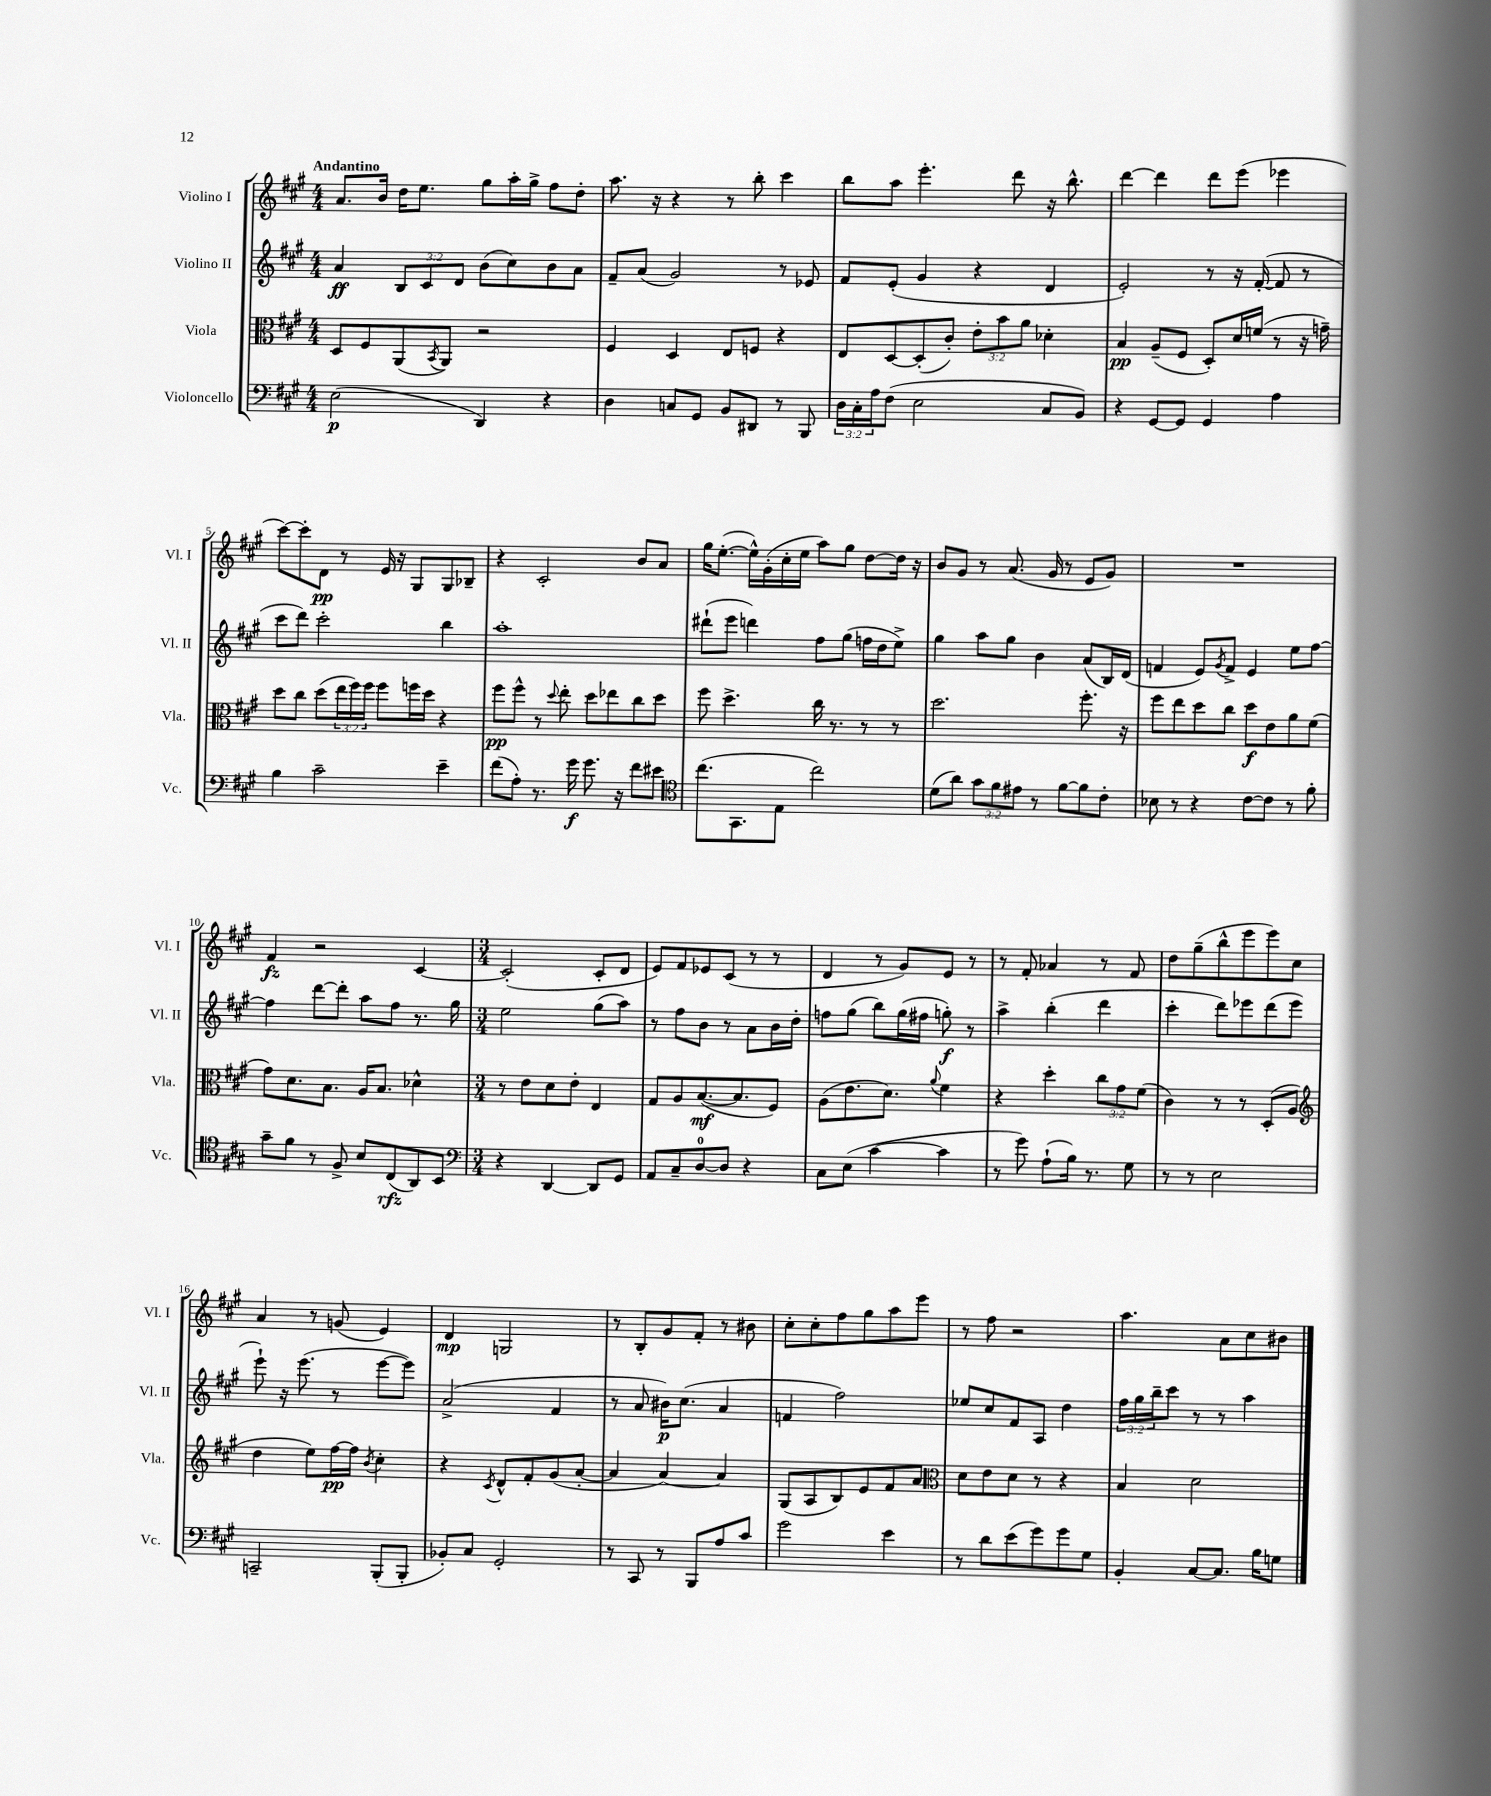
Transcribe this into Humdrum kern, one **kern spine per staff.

**kern	**kern	**kern	**kern
*staff4	*staff3	*staff2	*staff1
*clefF4	*clefC3	*clefG2	*clefG2
*k[f#c#g#]	*k[f#c#g#]	*k[f#c#g#]	*k[f#c#g#]
*M4/4	*M4/4	*M4/4	*M4/4
(2E	8D	4a	8.a
.	8F#	.	.
.	.	.	16b
.	(8AA	12B	16dd
.	.	.	8.ee
.	.	12c#	.
.	8qBB	.	.
.	8AA)	.	.
.	.	12d	.
4DD)	2r	(8b	8gg#
.	.	8cc#)	16aa'
.	.	.	16gg#^
4r	.	8b	8ff#
.	.	8a	8dd'
=	=	=	=
4D	4F#	8f#~	8.aa
.	.	(8a	.
.	.	.	16r
8C	4D	2g#)	4r
8GG#	.	.	.
8BB	8E	.	8r
8DD#	8F	.	8bb'
8r	4r	8r	4ccc#
8BBB	.	8e-	.
=	=	=	=
24D	8E	8f#	8bb
24C#'	.	.	.
24A	.	.	.
(8F#	[8D	(8e'	8aa
2E	(8D']	4g#	4.eee'
.	8c#')	.	.
.	12e'	4r	.
.	12b	.	.
.	.	.	8ddd
.	12a	.	.
8C#	4d-'	4d	16r
.	.	.	8.bb^^
8BB)	.	.	.
=	=	=	=
4r	4B	2e')	[4ddd
[8GG#	(8A~	.	4ddd]
8GG#]	8F#	.	.
4GG#	8D')	8r	8ddd
.	16d	16r	(8eee
.	(16f	([16f#'	.
4A	8r	8f#]	4eee-
.	16r	8r	.
.	16g~)	.	.
=	=	=	=
4B	8dd	8ccc#	[8ccc#)
.	8cc#	8ddd)	8ccc#']
2c#~	(8dd	2ccc#'	8d
.	24ee	.	8r
.	24ff#)	.	.
.	24ff#	.	.
.	8ff#	.	16e
.	.	.	16r
.	16ff	.	8G#
.	16dd	.	.
4e~	4r	4bb	8G#
.	.	.	8B-~
=	=	=	=
(8f#	8ff#	1aa'	4r
8A')	8ff#^^	.	.
8.r	8r	.	2c#'
.	8qqdd	.	.
.	8ee'	.	.
16g#	.	.	.
8.g#	8dd	.	.
.	8ee-	.	.
16r	.	.	.
8f#	8cc#	.	8b
8e#	8dd	.	8a
=	=	=	=
*clefC4	*	*	*
(8.cc#	8ff#	(8ddd#`	16gg#
.	.	.	([8.ee'
.	4.dd^	8eee	.
8.GG#	.	.	.
.	.	4ddd)	16ee^^])
.	.	.	(16g#'
8E	.	.	16cc#'
.	.	.	16ee
2cc#)	16cc#	8ff#	8aa)
.	8.r	.	.
.	.	(8gg#	8gg#
.	8r	16ff	[8dd
.	.	16dd	.
.	8r	8ee^)	16dd]
.	.	.	16r
=	=	=	=
(8d	2.dd	4gg#	8b
8a)	.	.	8g#
12g#	.	8aa	8r
12f#	.	.	.
.	.	8gg#	(8.a
12e#	.	.	.
8r	.	4b	.
.	.	.	16g#
[8f#	.	.	8r
8f#]	8.ff#'	(8a	8e
8c#'	.	16B)	8g#)
.	16r	(16d	.
=	=	=	=
8B-	8ff#	4f	1r
8r	8ee	.	.
4r	8dd	8e)	.
.	.	8qg#	.
.	8cc#	8f^	.
[8c#	8dd	4e	.
8c#]	8e	.	.
8r	8a	8ee	.
8f#'	(8f#	[8ff#	.
=	=	=	=
8g#~	8g#)	4ff#]	4f#
8f#	8.d	.	.
8r	.	[8ddd	2r
.	8.B	.	.
8F#^	.	8ddd']	.
8B	16A	8aa	.
.	8.B	.	.
(8C#	.	8ff#	.
8AA)	4d-^^	8.r	[4c#
8BB	.	.	.
.	.	16gg#	.
=	=	=	=
*clefF4	*	*	*
*M3/4	*M3/4	*M3/4	*M3/4
4r	8r	2ee	(2c#']
.	8e	.	.
[4DD	8d	.	.
.	8e'	.	.
8DD]	4E	(8gg#	8c#'
8GG#	.	8aa)	8d
=	=	=	=
8AA	8G#	8r	8e)
8C#~	8A	8ff#	8f#
[8D	([8.B	8b	8e-
8D]	.	8r	(8c#
.	8.B]	.	.
4r	.	8a	8r
.	8F#)	16b	8r
.	.	16dd'	.
=	=	=	=
8C#	(8A	8ff	4d
(8E	8.e	(8gg#	.
[4c#	.	8bb)	8r
.	8.d)	.	.
.	.	(16gg#	8g#)
.	.	16ff#	.
.	8qqa	.	.
4c#]	4f#	8gg')	8e
.	.	8r	8r
=	=	=	=
8r	4r	4aa^	8r
8g#)	.	.	8f#'
(8A`	4dd'	(4bb'	4a-
16B)	.	.	.
8.r	.	.	.
.	12cc#	4ddd	8r
.	12g#	.	.
8G#	.	.	8f#
.	(12f#	.	.
=	=	=	=
8r	4c#)	4ccc#'	8dd
8r	.	.	(8gg#~
2E	8r	8ddd)	8bb^^
.	8r	8eee-	8eee
.	(8D'	(8ddd	8eee)
.	8A	8eee-	8cc#
=	=	=	=
*	*clefG2	*	*
2CC~	4dd	8eee`)	4a
.	.	16r	.
.	.	(8.eee	.
.	8ee)	.	8r
.	[16ff#	8r	(8g
.	16ff#]	.	.
.	8qb	.	.
(8BBB'	4cc#'	[8eee	4e)
8BBB'	.	8eee])	.
=	=	=	=
8BB-')	4r	(2a^	4d
8C#	.	.	.
.	8qc#	.	.
2GG#'	8d^^	.	2G
.	8f#'	.	.
.	(8g#	4f#	.
.	[8a'	.	.
=	=	=	=
8r	4a]	8r	8r
8CC#	.	8a	8B'
8r	[4a)	16b#)	8g#
.	.	(8.cc#	.
8BBB	.	.	8f#'
8A	4a]	4a	8r
8c#	.	.	8b#
=	=	=	=
2g#	(8G#	4f	8cc#'
.	8A	.	8cc#'
.	8B)	2ff#)	8ff#
.	8e	.	8gg#
4e	8f#	.	8aa
.	8a	.	8eee
=	=	=	=
*	*clefC3	*	*
8r	8d	8ee-	8r
8d	8e	8cc#	8ff#
(8e	8d	8f#	2r
8g#)	8r	8A	.
8g#	4r	4dd	.
8G#	.	.	.
=	=	=	=
4BB'	4B	24ff#	4.aa
.	.	24gg#	.
.	.	24bb~	.
.	.	8ccc#	.
[8C#	2d	8r	.
8.C#]	.	8r	8a
.	.	4aa	8cc#
16B	.	.	.
8G	.	.	8b#
==	==	==	==
*-	*-	*-	*-
